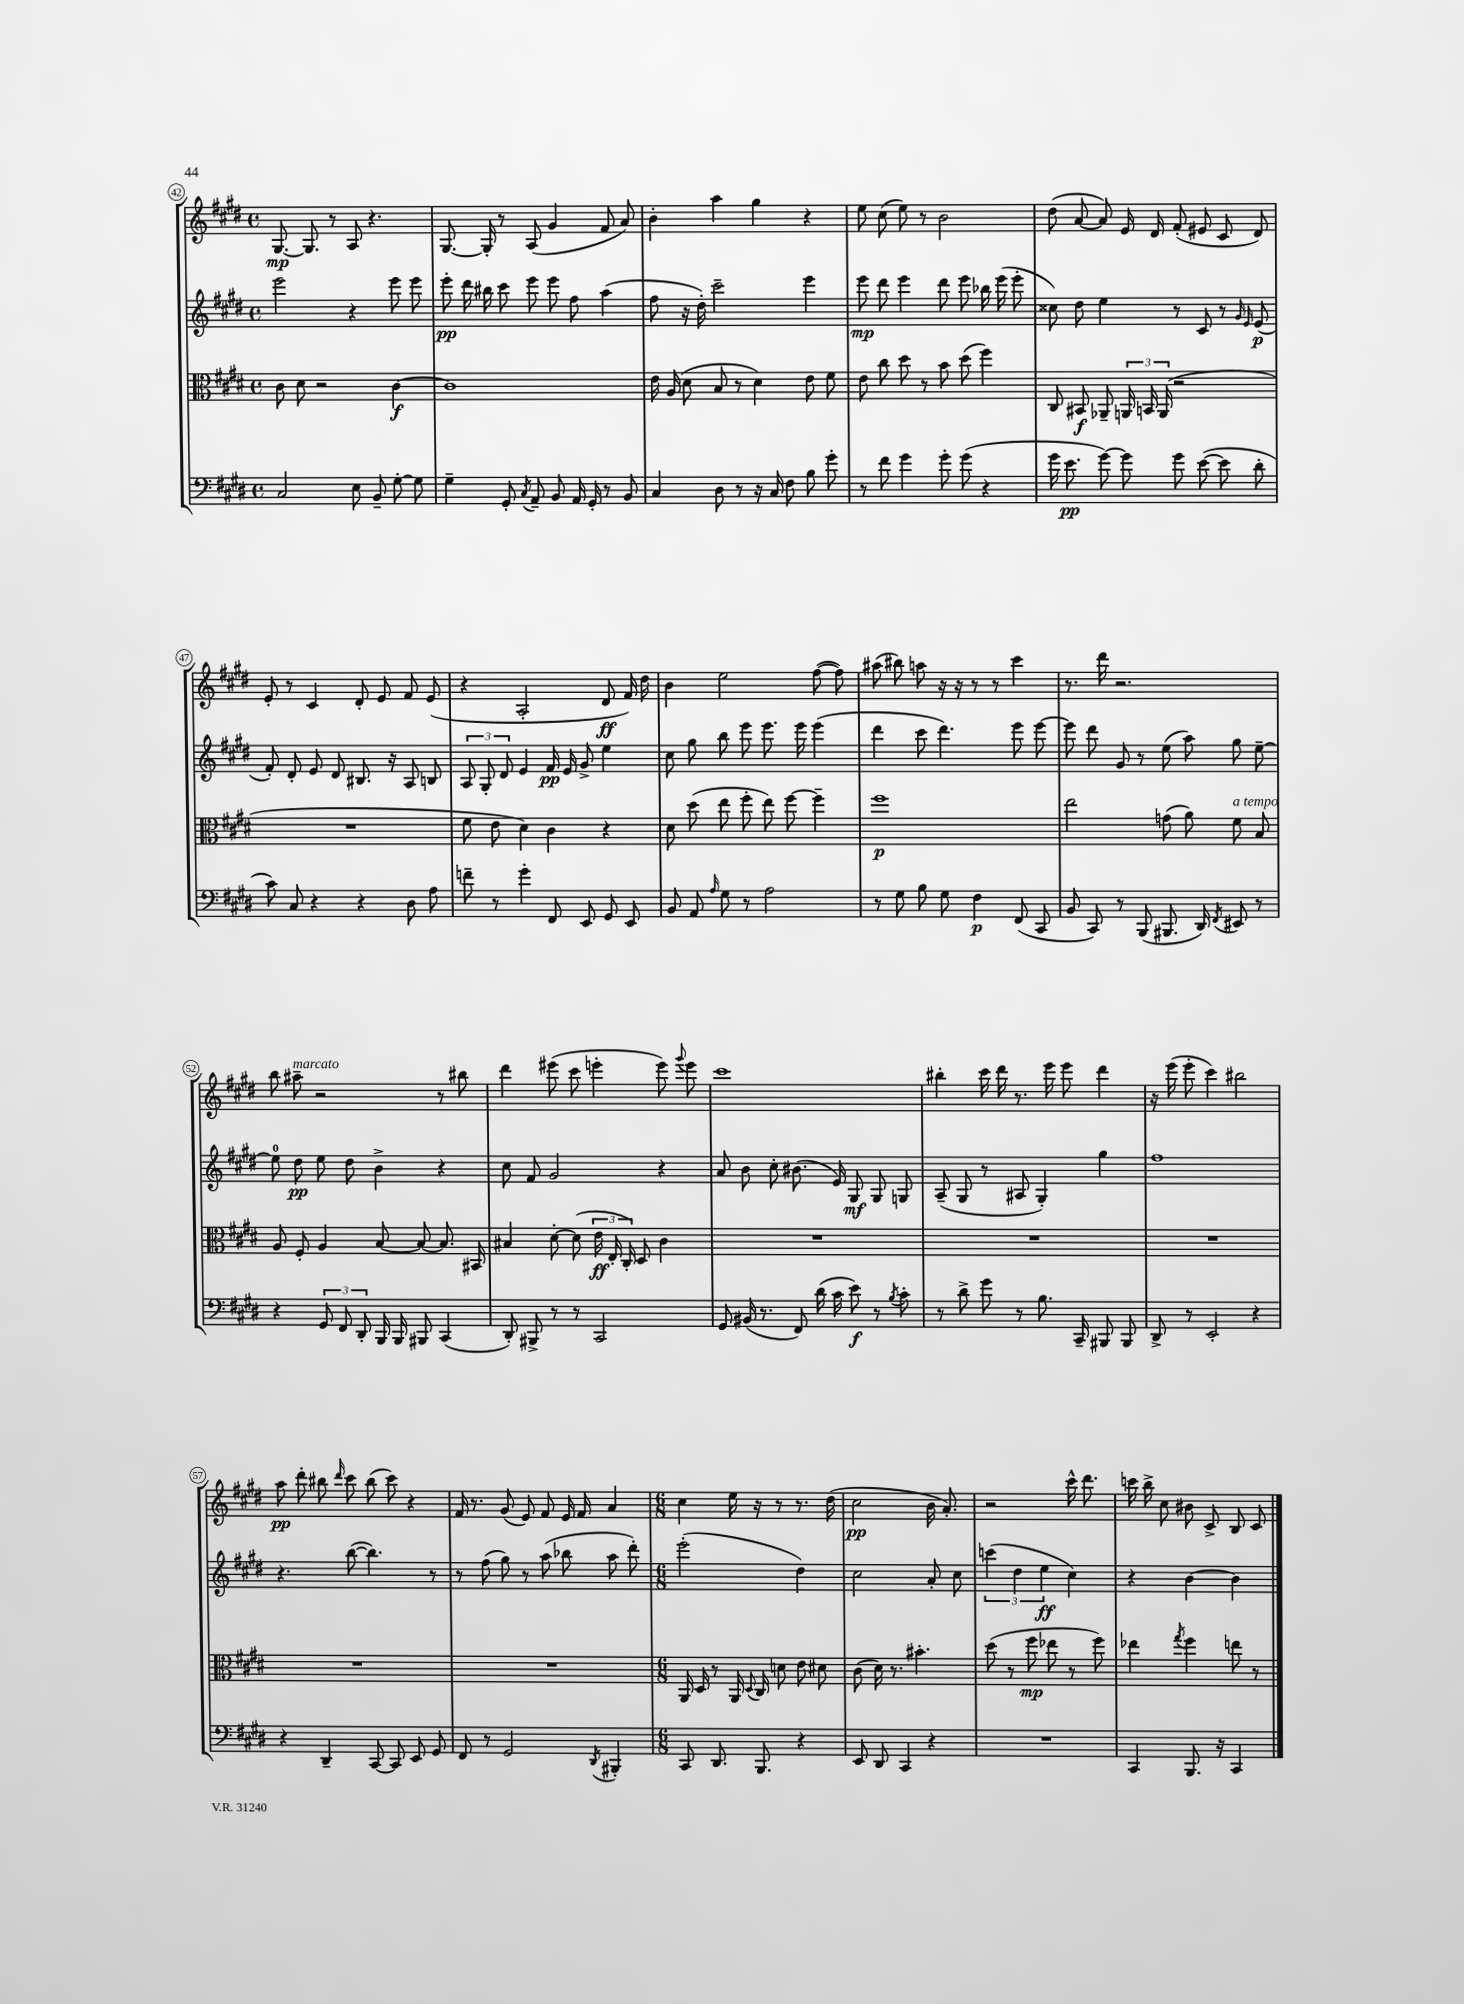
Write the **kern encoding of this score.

**kern	**kern	**kern	**kern
*staff4	*staff3	*staff2	*staff1
*clefF4	*clefC3	*clefG2	*clefG2
*k[f#c#g#d#]	*k[f#c#g#d#]	*k[f#c#g#d#]	*k[f#c#g#d#]
*M4/4	*M4/4	*M4/4	*M4/4
*met(c)	*met(c)	*met(c)	*met(c)
2C#/	8c#\	2eee\	[8.G#/
.	8d#\	.	.
.	.	.	8.G#/]
.	2r	.	.
.	.	.	8r
8E\	.	4r	8A/
8BB~/	.	.	4.r
[8G#'\	[4c#\	8eee\	.
8G#\]	.	8eee\	.
=	=	=	=
4G#~\	1c#]	8eee'\	[8.G#/
.	.	16ddd#\	.
.	.	16bb#\	16G#'/]
8GG#'/	.	8ccc#\	8r
8qC#/	.	.	.
8AA~/	.	8eee\	(8A/
8BB/	.	8eee\	4g#/
16AA/	.	8ff#\	.
16GG#'/	.	.	.
8r	.	(4aa\	8f#/
8BB/	.	.	8a/)
=	=	=	=
4C#/	16e\	8ff#\	4b'\
.	(16A/	.	.
.	8d#\	16r	.
.	.	16dd#'\)	.
8D#\	8B/	2ccc#~\	4aa\
8r	8r	.	.
16r	4d#\)	.	4gg#\
16C#/	.	.	.
8F#\	.	.	.
8B\	8e\	4eee\	4r
8g#'\	8f#\	.	.
=	=	=	=
8r	8e\	8eee\	8ee\
8f#\	8cc#\	8ddd#\	(8cc#\
4g#\	8dd#\	4eee\	8ee\)
.	8r	.	8r
8g#'\	8b\	8ddd#\	2b\
(8g#\	(8dd#\	8eee\	.
4r	4ff#\)	16bb-\	.
.	.	(16eee\	.
.	.	8eee'\	.
=	=	=	=
16g#\	8C#/	8cc##\)	(8dd#\
8.e\	.	.	.
.	8BB#/	8dd#\	[8a/
[8g#\)	8AA-~/	4ee\	8a/])
8g#\]	24AA/	.	16e/
.	24BB/	.	.
.	.	.	16d#/
.	(24AA/	.	.
8g#\	2r	8r	(8f#'/
([8e\	.	8c#/	8e#/
8e\]	.	8r	8c#/
.	.	16qqg#/	.
.	.	16qqe/	.
8d#'\	.	(8e/	8d#/)
=	=	=	=
8c#\)	1r	8f#'/)	8e'/
8C#/	.	8d#'/	8r
4r	.	8e/	4c#/
.	.	8d#/	.
4r	.	8.B#/	8d#'/
.	.	.	8e/
.	.	16r	.
8D#\	.	8A/	8f#/
8A\	.	8B/	(8e/
=	=	=	=
8f~\	8f#\	12A/	4r
.	.	12G#'/	.
8r	8e\	.	.
.	.	12d#/	.
4g#'\	4d#\)	4e/	2A'/
8FF#/	4c#\	16f#/	.
.	.	16e/	.
8EE/	.	8g#^/	.
8GG#/	4r	4ee\	8d#/
8EE/	.	.	16f#/)
.	.	.	16dd#\
=	=	=	=
8BB/	8d#\	8cc#\	4b\
8AA/	(8dd#\	8gg#\	.
16qqA/	.	.	.
8G#\	8ee\	8bb\	2ee\
8r	8ff#'\	8eee\	.
2A\	8ee\)	8.eee\	.
.	[8ff#\	.	.
.	.	16eee\	.
.	4ff#~\]	(4eee\	([8ff#\
.	.	.	8ff#\])
=	=	=	=
8r	1ff#	4ddd#\	(8aa#\
8G#\	.	.	8bb#\)
8B\	.	8ccc#\	8aa\
8G#\	.	4.ddd#\)	16r
.	.	.	16r
4F#\	.	.	8r
.	.	.	8r
(8FF#/	.	8eee\	4ccc#\
8CC#/	.	[8eee\	.
=	=	=	=
8BB/	2ee\	8eee\]	8.r
8CC#/)	.	8ddd#\	.
.	.	.	16ddd#\
8r	.	8g#/	2.r
(8BBB/	.	8r	.
8.BBB#/	(8g\	(8ee\	.
.	8a\)	8aa\)	.
16DD#/)	.	.	.
8qFF#/	.	.	.
8EE#/	8f#\	8gg#\	.
8r	8B/	[8ee~\	.
=	=	=	=
4r	8A/	8ee\]	8bb\
.	8F#'/	8dd#\	8aa#~\
12GG#/	4A/	8ee\	2r
12FF#/	.	.	.
.	.	8dd#\	.
12DD#'/	.	.	.
16BBB/	[8B/	4b^\	.
16BBB/	.	.	.
8BBB#/	8B/_	.	.
(4CC#/	8.B/]	4r	8r
.	.	.	8bb#\
.	16BB#/	.	.
=	=	=	=
8DD#'/)	4B#/	8cc#\	4ddd#\
8BBB#^/	.	8f#/	.
8r	[8d#'\	2g#/	(8eee#\
8r	(8d#\]	.	8ccc#\
2CC#/	24e\	.	4eee'\
.	24E'/	.	.
.	24C#'/)	.	.
.	8D#/	.	.
.	4c#\	4r	8eee\)
.	.	.	8qqggg#/
.	.	.	8eee\
=	=	=	=
8GG#/	1r	8a/	1ccc#
(16BB#/	.	8b\	.
8.r	.	.	.
.	.	8cc#'\	.
8FF#/)	.	(8.b#\	.
(16d#\	.	.	.
16c#\	.	16e/)	.
8e\)	.	8G#/	.
8r	.	8G#/	.
8qB/	.	.	.
8c#'\	.	8G/	.
=	=	=	=
8r	1r	(8A~/	4bb#'\
8d#^\	.	8G#/	.
8g#\	.	8r	16ccc#\
.	.	.	16ddd#\
8r	.	8A#/	8.r
8.B\	.	4G#'/)	.
.	.	.	16eee\
.	.	.	8eee\
16CC#~/	.	.	.
8BBB#/	.	4gg#\	4ddd#\
8BBB#/	.	.	.
=	=	=	=
8DD#^/	1r	1ff#	16r
.	.	.	(16eee\
8r	.	.	8eee'\
2EE'/	.	.	4ccc#\)
.	.	.	2bb#\
4r	.	.	.
=	=	=	=
4r	1r	4.r	8aa\
.	.	.	8ddd#'\
4DD#~/	.	.	8bb#\
.	.	.	16qqddd#/
.	.	([8bb\	8ccc#\
[8CC#/	.	4.bb\])	(8bb#\
8CC#/]	.	.	8ccc#\)
8EE/	.	.	4r
8GG#/	.	8r	.
=	=	=	=
8FF#/	1r	8r	16f#/
.	.	.	8.r
8r	.	(8ff#\	.
2GG#/	.	8gg#\)	(8g#/
.	.	8r	8e/)
.	.	(8aa\	8f#/
.	.	8bb-\	16e/
.	.	.	16f#/
8qDD#/	.	.	.
4BBB#'/	.	8aa\	4a/
.	.	8ddd#'\)	.
=	=	=	=
*M6/8	*M6/8	*M6/8	*M6/8
8CC#/	16AA/	(2eee'\	4cc#\
.	16D#/	.	.
8.DD#/	8r	.	.
.	16AA/	.	16ee\
.	8qqD#/	.	.
8.BBB/	16C#/	.	16r
.	8d\	.	8r
4r	8e\	4dd#\)	8.r
.	8d#\	.	.
.	.	.	(16dd#\
=	=	=	=
8EE/	(8c#\	2cc#\	2cc#\
8DD#/	16d#\)	.	.
.	8.r	.	.
4CC#/	.	.	.
.	4.b#'\	.	.
4r	.	8a'/	16b\
.	.	.	8.a'/)
.	.	8cc#\	.
=	=	=	=
2.r	(8dd#\	(6ccc\	2r
.	8r	.	.
.	.	6dd#\	.
.	8ff#\	.	.
.	.	6ee\	.
.	8ee-\	.	.
.	8r	4cc#\)	16ccc#^^\
.	.	.	8.ddd#\
.	8ff#\)	.	.
=	=	=	=
4CC#/	4ee-\	4r	16ccc\
.	.	.	16bb^\
.	.	.	8cc#\
.	8qgg#/	.	.
8.BBB/	4ff#\	[4b\	8b#\
.	.	.	8c#^/
16r	.	.	.
4CC#/	8ee\	4b\]	8B/
.	8r	.	8c#/
==	==	==	==
*-	*-	*-	*-
